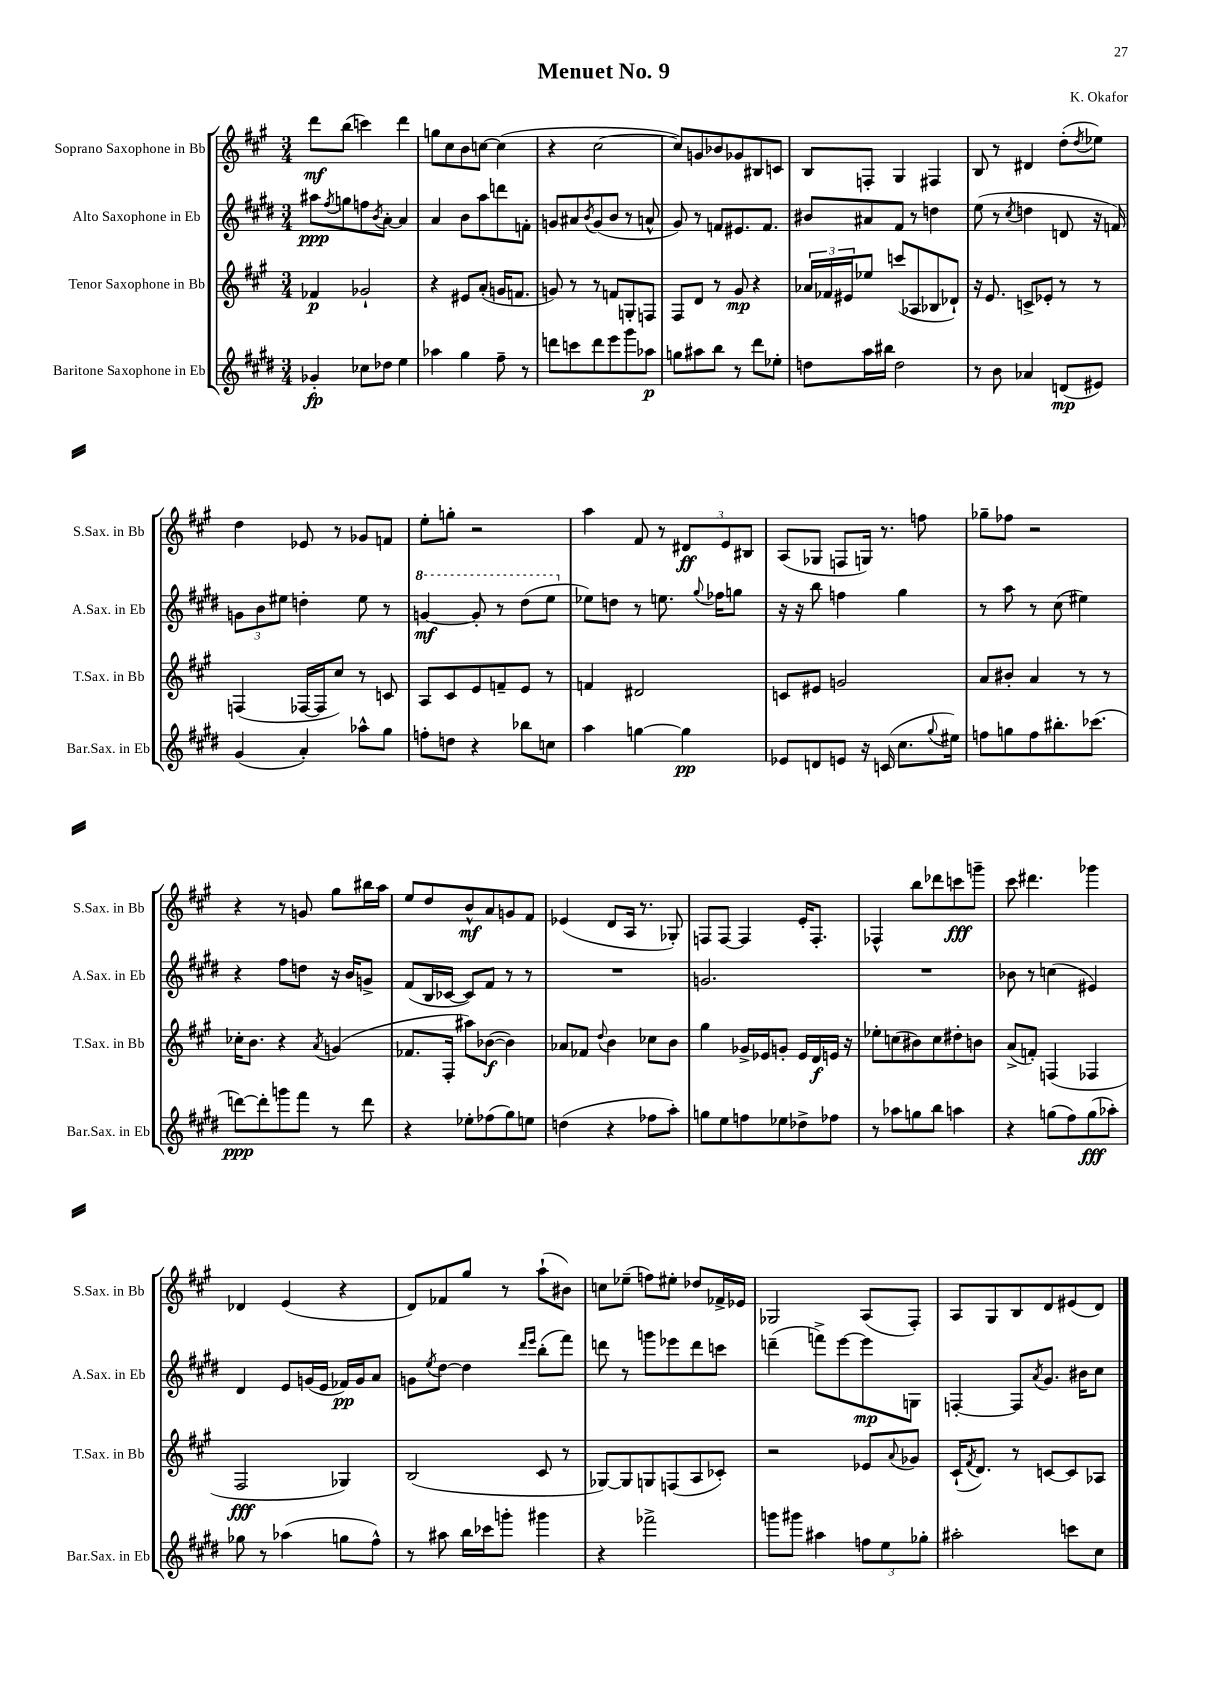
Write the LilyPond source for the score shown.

\header { title = "Menuet No. 9" composer = "K. Okafor" }
<<
\new StaffGroup <<
\new Staff = "s0" \with { instrumentName = "Soprano Saxophone in Bb" shortInstrumentName = "S.Sax. in Bb" } {
    \clef treble \key a \major \numericTimeSignature \time 3/4
    d'''8\mf b''8( c'''4) d'''4 |
    g''8 cis''8 b'8 c''8~ c''4( |
    r4 cis''2~ |
    cis''8) g'8 bes'8 ges'8 bis8 c'8 |
    b8 f8-. gis4 fis4 |
    b8 r8 dis'4 d''8-.( \acciaccatura { d''8 } ees''8) |
    d''4 ees'8 r8 ges'8 f'8 |
    e''8-. g''8-. r2 |
    a''4 fis'8 r8 \tuplet 3/2 { dis'8\ff e'8 bis8 } |
    a8( ges8 f8 g16) r8. f''8 |
    ges''8-- fes''8 r2 |
    r4 r8 g'8 gis''8 bis''16 a''16 |
    e''8 d''8 b'8-^\mf a'8 g'8 fis'8 |
    ees'4( d'8 a16 r8. ges8-.) |
    f8 f8~ f4 e'16-. f8.-. |
    fes4-^ b''8 des'''8 c'''8\fff g'''8-- |
    cis'''8 dis'''4. ges'''4 |
    des'4 e'4( r4 |
    d'8) fes'8 gis''8 r8 a''8-!( bis'8) |
    c''8 ees''8--( f''8) eis''8-. des''8 fes'16-> ees'16 |
    ges2 a8( fis8-.) |
    a8 gis8 b8 d'8 eis'8( d'8) \bar "|." |
}
\new Staff = "s1" \with { instrumentName = "Alto Saxophone in Eb" shortInstrumentName = "A.Sax. in Eb" } {
    \clef treble \key e \major \numericTimeSignature \time 3/4
    ais''8\ppp \acciaccatura { fis''8 } g''8 f''8 \acciaccatura { b'8 } a'8~-. a'4 |
    a'4 b'8 a''8 d'''8 f'8-. |
    g'8 ais'8 \acciaccatura { b'8 } g'8( b'8 r8 a'8-^ |
    gis'8) r8 f'8 eis'8. f'8. |
    bis'8 ais'8 fis'8 r8 d''4 |
    e''8( r8 \acciaccatura { cis''8 } d''4 d'8 r16 f'16) |
    \tuplet 3/2 { g'8 b'8 eis''8 } d''4-. eis''8 r8 |
    \ottava #1 g''4~\mf g''8-. r8 dis'''8( e'''8 \ottava #0 |
    ees''8) d''8 r8 e''8. \appoggiatura { gis''8 } fes''16 g''8 |
    r16 r16 b''8 f''4 gis''4 |
    r8 a''8 r8 cis''8( eis''4) |
    r4 fis''8 d''8 r16 b'16 g'8-> |
    fis'8( b16 ces'16~ ces'8) fis'8 r8 r8 |
    R2. |
    g'2. |
    R2. |
    bes'8 r8 c''4( eis'4) |
    dis'4 e'8 g'16( e'16 fes'16\pp) g'16 a'8 |
    g'8 \acciaccatura { e''8 } dis''8~ dis''4 \grace { dis'''16 e'''16 } b''8-.( fis'''8) |
    d'''8 r8 g'''8 ees'''8 d'''8 c'''8 |
    d'''4--( f'''8->) e'''8~ e'''8\mp g8 |
    f4~-. f8 \acciaccatura { a'8 } gis'8. bis'16 cis''8 \bar "|." |
}
\new Staff = "s2" \with { instrumentName = "Tenor Saxophone in Bb" shortInstrumentName = "T.Sax. in Bb" } {
    \clef treble \key a \major \numericTimeSignature \time 3/4
    fes'4\p ges'2-! |
    r4 eis'8 a'8-.( g'16 f'8. |
    g'8) r8 r8 f'8 g8-. f8 |
    fis8 d'8 r8 gis'8\mp r4 |
    \tuplet 3/2 { aes'16 fes'16 eis'16 } ees''8 c'''8( aes8 bes8 des'8-!) |
    r16 e'8. c'8-> ees'8-. r8 r8 |
    f4( fes16~ fes16 cis''8) r8 c'8 |
    a8 cis'8 e'8 f'8-- e'8 r8 |
    f'4 dis'2 |
    c'8 eis'8 g'2 |
    a'8 bis'8-. a'4 r8 r8 |
    ces''16-. b'8. r4 \acciaccatura { a'8 } g'4( |
    fes'8. fis16-. ais''8) bes'8~\f( bes'4) |
    aes'8 fes'8 \appoggiatura { d''8 } b'4 ces''8 b'8 |
    gis''4 ges'16-> ees'16 g'8-. ees'16 d'16\f e'16 r16 |
    ees''8-. c''8( bis'8) c''8 dis''8-. b'8 |
    a'8->( f'8-.) f4( fes4 |
    fis2\fff ges4) |
    b2( cis'8 r8 |
    ges8~) ges8 g8 f8( a8 ces'8-.) |
    r2 ees'8 \appoggiatura { a'8 } ges'8 |
    cis'16-!( \acciaccatura { fis'8 } d'8.) r8 c'8~ c'8 aes8 \bar "|." |
}
\new Staff = "s3" \with { instrumentName = "Baritone Saxophone in Eb" shortInstrumentName = "Bar.Sax. in Eb" } {
    \clef treble \key e \major \numericTimeSignature \time 3/4
    ges'4-.\fp ces''8 des''8 e''4 |
    aes''4 gis''4 fis''8-- r8 |
    d'''8 c'''8 d'''8 e'''8 gis'''8 aes''8\p |
    g''8 ais''8 b''8 r8 dis'''8 ees''8-. |
    d''8 a''16 bis''16 d''2 |
    r8 b'8 aes'4 d'8\mp( eis'8) |
    gis'4( a'4-.) aes''8-^ gis''8 |
    f''8-. d''8 r4 bes''8 c''8 |
    a''4 g''4~ g''4\pp |
    ees'8 d'8 e'8 r16 c'16( cis''8. \appoggiatura { gis''8 } eis''16) |
    f''8 g''8 f''8 bis''8.-. ces'''8.( |
    d'''8~\ppp) d'''8-. g'''8 fis'''8 r8 d'''8 |
    r4 ees''8-. fes''8( gis''8) e''8 |
    d''4( r4 fes''8 a''8-.) |
    g''8 e''8 f''8 ees''8 des''8-> fes''8 |
    r8 aes''8 g''8 b''8 a''4 |
    r4 g''8( fis''8) g''8\fff( aes''8-.) |
    ges''8 r8 aes''4( g''8 fis''8-^) |
    r8 ais''8 b''16 ces'''16 g'''8-. gis'''4 |
    r4 fes'''2-> |
    g'''8 gis'''8 ais''4 \tuplet 3/2 { f''8 e''8 ges''8-. } |
    ais''2-. c'''8 cis''8 \bar "|." |
}
>>
>>
\layout { \context { \Score \remove "Bar_number_engraver" } }
